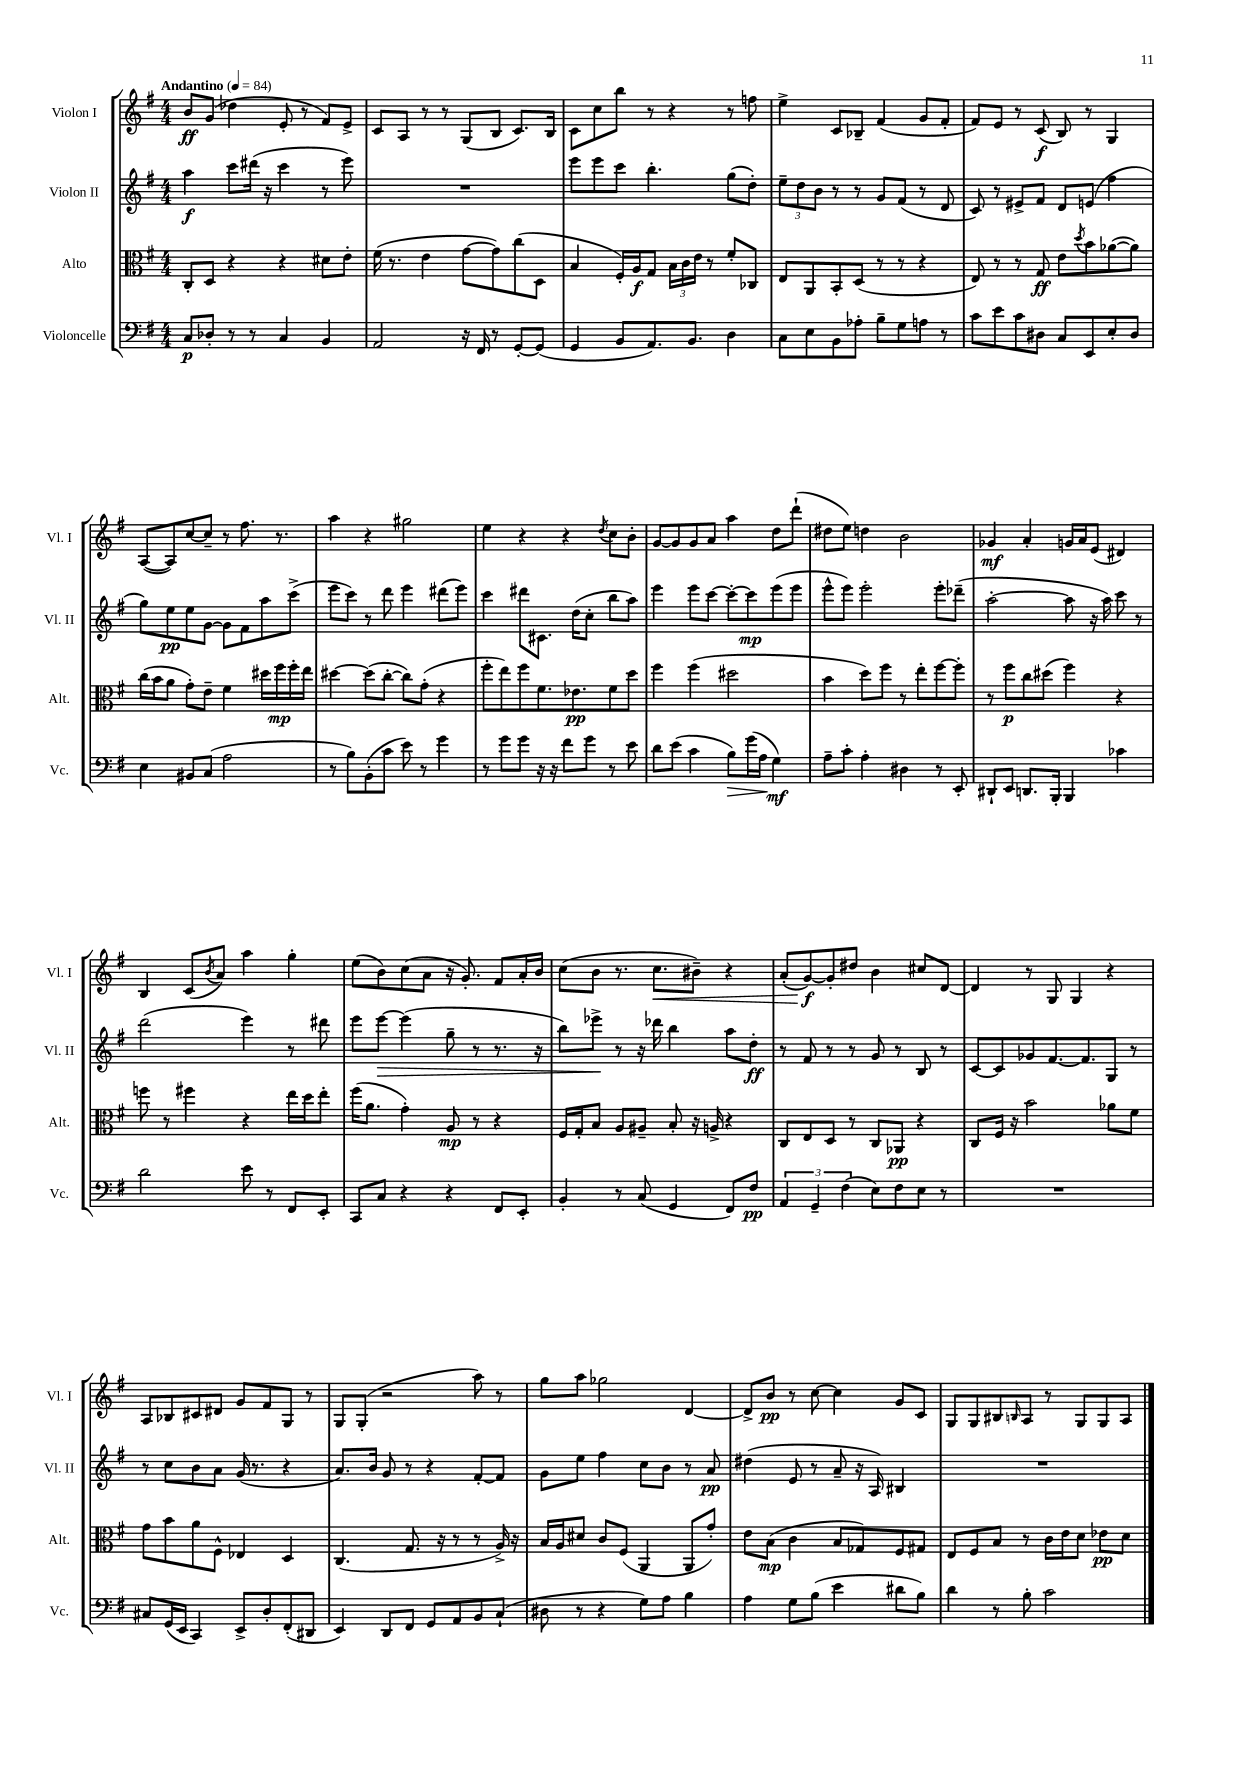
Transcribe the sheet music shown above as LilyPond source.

<<
\new StaffGroup <<
\new Staff = "s0" \with { instrumentName = "Violon I" shortInstrumentName = "Vl. I" } {
    \clef treble \key g \major \numericTimeSignature \time 4/4 \tempo "Andantino" 4 = 84
    b'8\ff g'8( des''4 e'8-. r8 fis'8) e'8-> |
    c'8 a8 r8 r8 g8( b8 c'8.) b16 |
    c'8 c''8 b''8 r8 r4 r8 f''8 |
    e''4-> c'8 bes8-- fis'4( g'8 fis'8-. |
    fis'8) e'8 r8 c'8\f( b8) r8 g4 |
    a8~( a8) c''8~ c''8-- r8 fis''8. r8. |
    a''4 r4 gis''2 |
    e''4 r4 r4 \acciaccatura { d''8 } c''8 b'8-. |
    g'8~ g'8 g'8 a'8 a''4 d''8 d'''8-!( |
    dis''8 e''8) d''4 b'2 |
    ges'4\mf a'4-. g'16 a'16 e'8( dis'4) |
    b4 c'8( \acciaccatura { b'8 } a'8) a''4 g''4-. |
    e''8( b'8) c''8( a'8 r16 g'8.-.) fis'8 a'16-. b'16 |
    c''8( b'8 r8. c''8.\< bis'8--) r4 |
    a'8-.( g'8~\f\!) g'8-. dis''8 b'4 cis''8 d'8~ |
    d'4 r8 g8 g4 r4 |
    a8 bes8 cis'8 dis'8 g'8 fis'8 g8 r8 |
    g8 g8-.( r2 a''8) r8 |
    g''8 a''8 ges''2 d'4~ |
    d'8-> b'8\pp r8 c''8~ c''4 g'8 c'8 |
    g8 g8 bis8 \grace { b16 } a8 r8 g8 g8 a8 \bar "|." |
}
\new Staff = "s1" \with { instrumentName = "Violon II" shortInstrumentName = "Vl. II" } {
    \clef treble \key g \major \numericTimeSignature \time 4/4
    a''4\f c'''8 dis'''16( r16 c'''4 r8 e'''8) |
    R1 |
    e'''8 e'''8 c'''8 b''4.-. g''8( d''8-.) |
    \tuplet 3/2 { e''8-- d''8 b'8 } r8 r8 g'8 fis'8( r8 d'8 |
    c'8) r8 eis'8-> fis'8 d'8 e'8( fis''4 |
    g''8) e''8\pp e''8 g'8~ g'8 fis'8 a''8 c'''8->( |
    e'''8 c'''8) r8 d'''8 e'''4 dis'''8( e'''8) |
    c'''4 dis'''8 cis'8. d''16( c''8-. b''8 a''8) |
    e'''4 e'''8 c'''8~ c'''8~-. c'''8\mp e'''8( e'''8 |
    e'''8-^ e'''8) e'''2-. e'''8-. des'''8--( |
    a''2~-. a''8 r16 a''16) c'''8 r8 |
    d'''2( e'''4) r8 dis'''8 |
    e'''8 e'''8~\> e'''4( g''8-- r8 r8. r16 |
    b''8) ees'''8->\! r8 r16 des'''16 b''4 a''8 d''8-.\ff |
    r8 fis'8 r8 r8 g'8 r8 b8 r8 |
    c'8~ c'8 ges'8 fis'8.~ fis'8. g8 r8 |
    r8 c''8 b'8 a'8 g'16( r8. r4 |
    a'8.) b'16 g'8 r8 r4 fis'8~-. fis'8 |
    g'8 e''8 fis''4 c''8 b'8 r8 a'8\pp |
    dis''4( e'8 r8 a'8-- r16 a16) bis4 |
    R1 \bar "|." |
}
\new Staff = "s2" \with { instrumentName = "Alto" shortInstrumentName = "Alt." } {
    \clef alto \key g \major \numericTimeSignature \time 4/4
    c8-. d8 r4 r4 dis'8 e'8-. |
    fis'16( r8. e'4 g'8~ g'8) c''8( d8 |
    b4 fis16-.) a16\f g8 \tuplet 3/2 { b16 c'16 e'16 } r8 fis'8-. ces8 |
    e8 a,8 b,8-. d8( r8 r8 r4 |
    e8) r8 r8 g8\ff e'8 \acciaccatura { d''8 } b'8 aes'8~( aes'8) |
    c''16( b'16 a'8 g'8-.) e'8-- fis'4 dis''16 fis''16\mp fis''16-. e''16 |
    dis''4~ dis''8( c''8~-. c''8) g'8-.( r4 |
    fis''8-. e''8) fis''8 fis'8. ees'8.\pp fis'8 d''8 |
    fis''4 fis''4( dis''2 |
    b'4 d''8) fis''8 r8 e''8-. fis''8~ fis''8-. |
    r8 fis''8\p c''8 dis''8( fis''4) r4 |
    f''8 r8 fis''4 r4 e''16 d''16 e''8-. |
    fis''16( a'8. g'4-.) a8\mp r8 r4 |
    fis16 g16-. b8 a8 ais8-- b8-. r16 a16-> r4 |
    c8 e8 d8 r8 c8 aes,8\pp r4 |
    c8 fis16 r16 b'2 aes'8 fis'8 |
    g'8 b'8 a'8 fis8-^ ees4 d4 |
    c4.( g8. r16 r8 r8 a16->) r16 |
    b16 a16 dis'8 c'8 fis8( a,4 a,8 g'8-.) |
    e'8 b8\mp( c'4 b8 ges8) fis8 gis8 |
    e8 fis8 b8 r8 c'16 e'16 d'8 ees'8\pp d'8 \bar "|." |
}
\new Staff = "s3" \with { instrumentName = "Violoncelle" shortInstrumentName = "Vc." } {
    \clef bass \key g \major \numericTimeSignature \time 4/4
    c8\p des8-. r8 r8 c4 b,4 |
    a,2 r16 fis,16 r8 g,8~-. g,8( |
    g,4 b,8 a,8.) b,8. d4 |
    c8 e8 b,8 aes8-. b8-- g8 a8 r8 |
    c'8 e'8 c'8 dis8 c8 e,8 e8-. dis8 |
    e4 bis,8 c8( a2 |
    r8 b8) b,8-.( c'8 e'8) r8 g'4 |
    r8 g'8 g'8 r16 r16 fis'8 g'8 r8 e'8 |
    d'8 e'8( c'4 b8\>) g'16( a16\! g4\mf) |
    a8-- c'8-. a4-. dis4 r8 e,8-. |
    dis,8-! e,8 d,8. b,,16-. b,,4 ces'4 |
    d'2 e'8 r8 fis,8 e,8-. |
    c,8 c8 r4 r4 fis,8 e,8-. |
    b,4-. r8 c8( g,4 fis,8) fis8\pp |
    \tuplet 3/2 { a,4 g,4-- fis4( } e8) fis8 e8 r8 |
    R1 |
    cis8 g,16( e,16 c,4) e,8-> d8-. fis,8-.( dis,8 |
    e,4) d,8 fis,8 g,8 a,8 b,8 c8-!( |
    dis8 r8 r4 g8) a8 b4 |
    a4 g8 b8( e'4 dis'8 b8) |
    d'4 r8 b8-. c'2 \bar "|." |
}
>>
>>
\layout { \context { \Score \remove "Bar_number_engraver" } }
